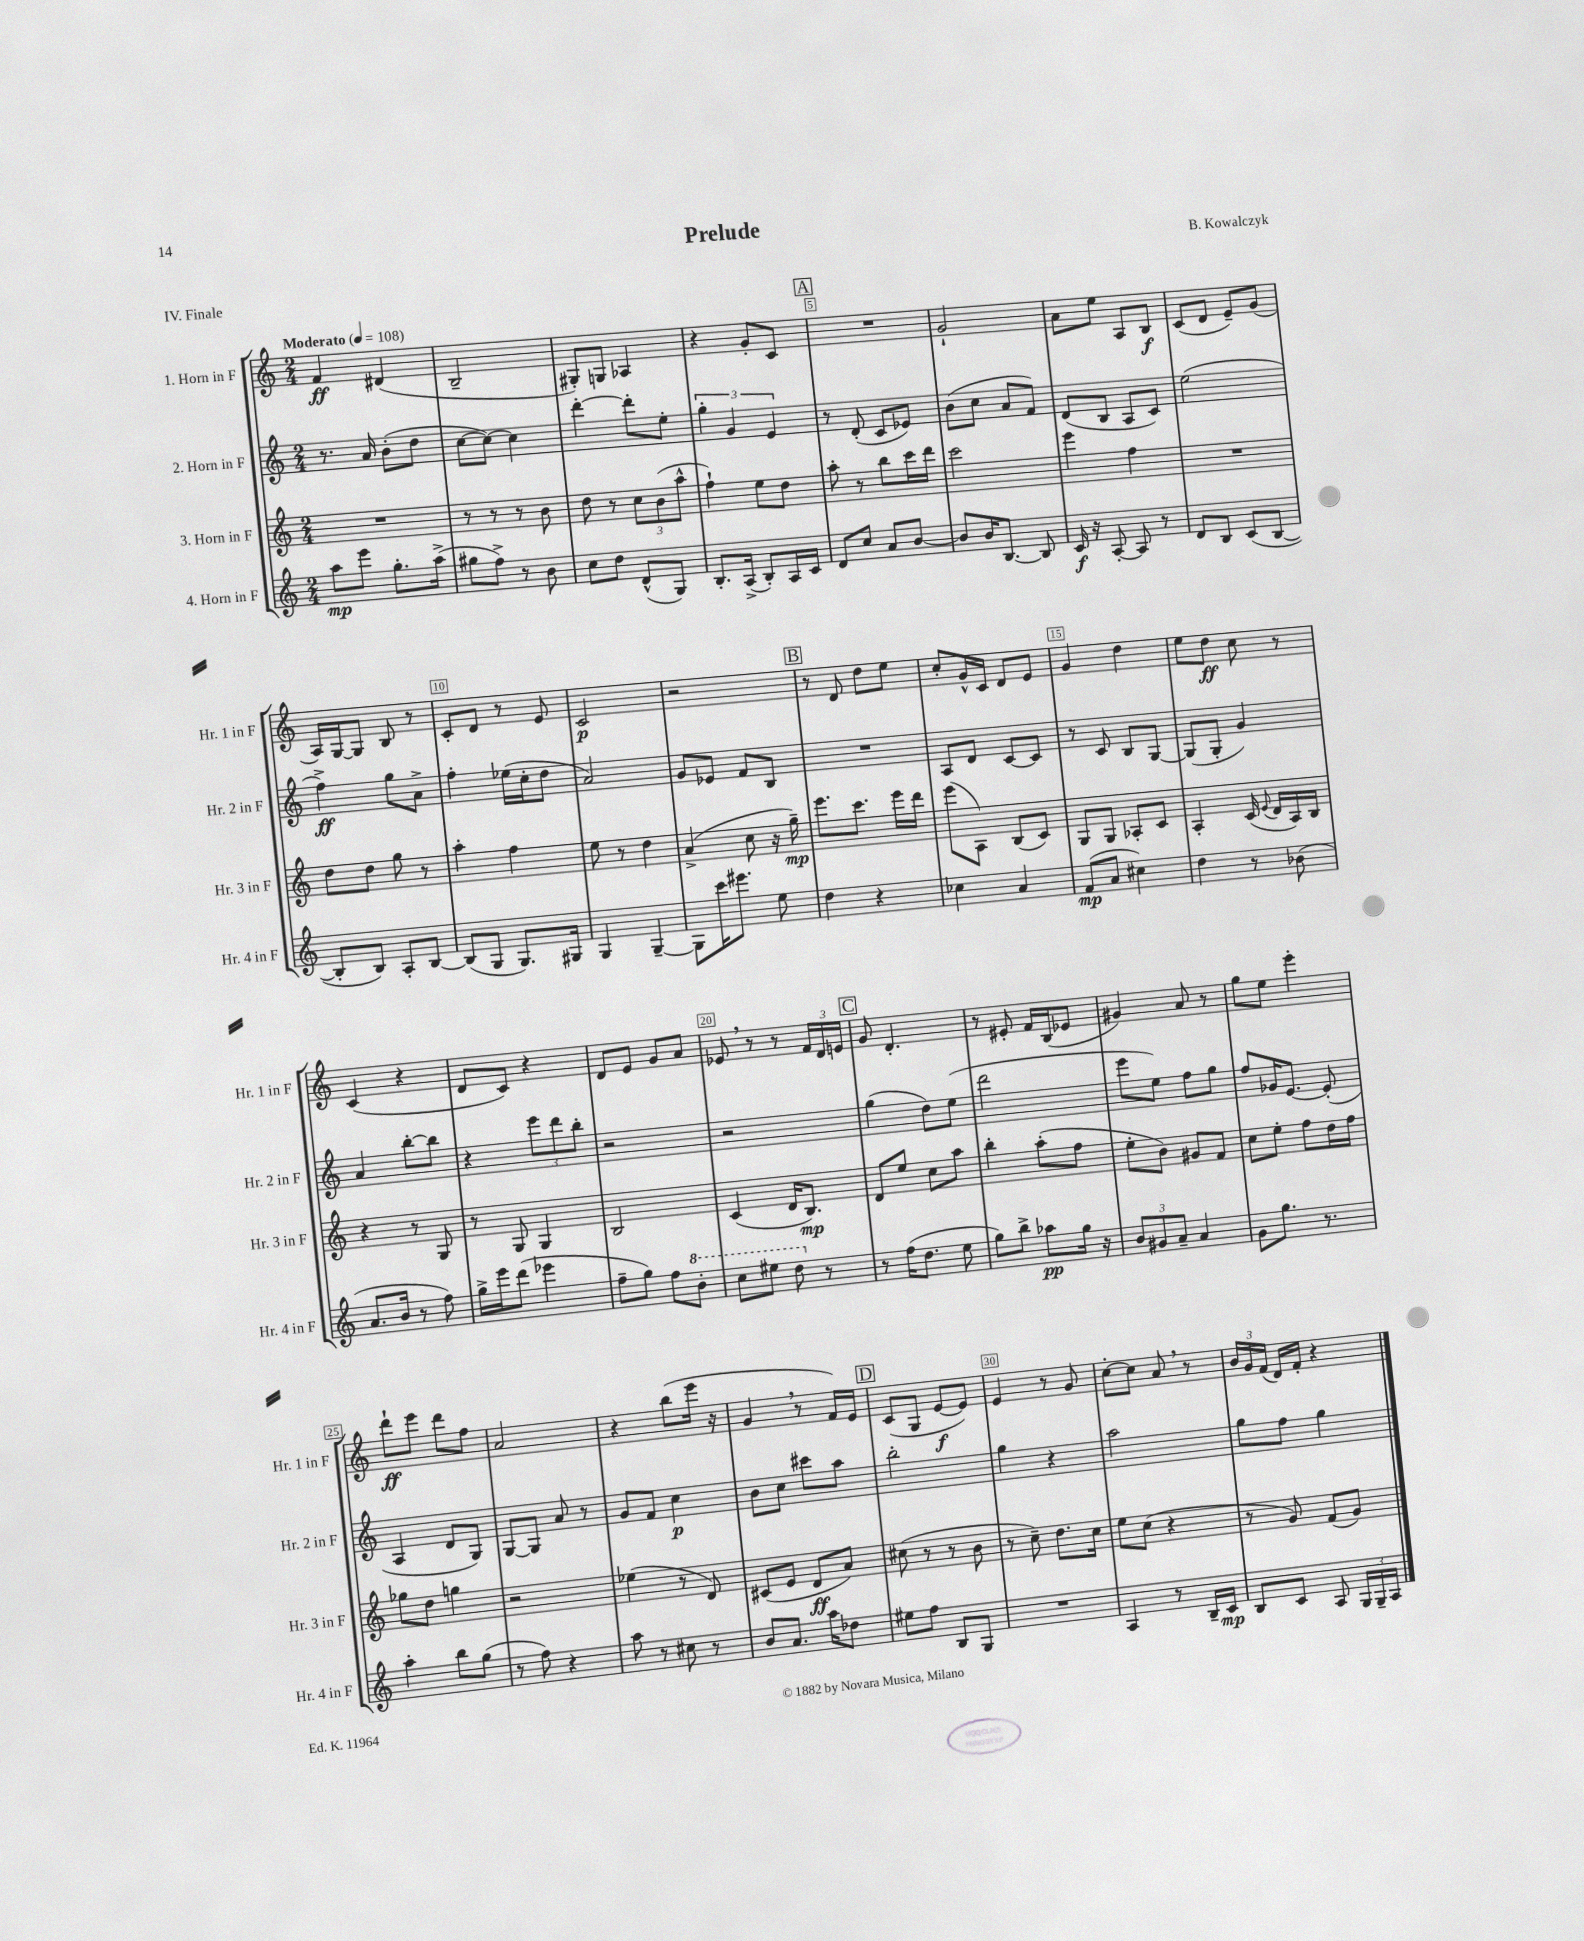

**kern	**dynam	**kern	**dynam	**kern	**dynam	**kern	**dynam
*part4	*part4	*part3	*part3	*part2	*part2	*part1	*part1
*staff4	*staff4	*staff3	*staff3	*staff2	*staff2	*staff1	*staff1
*I"4. Horn in F	*	*I"3. Horn in F	*	*I"2. Horn in F	*	*I"1. Horn in F	*
*I'Hr. 4 in F	*	*I'Hr. 3 in F	*	*I'Hr. 2 in F	*	*I'Hr. 1 in F	*
*clefG2	*	*clefG2	*	*clefG2	*	*clefG2	*
*k[]	*	*k[]	*	*k[]	*	*k[]	*
*M2/4	*	*M2/4	*	*M2/4	*	*M2/4	*
*MM108	*	*MM108	*	*MM108	*	*MM108	*
=1	=1	=1	=1	=1	=1	=1	=1
!	!	!	!	!	!	!LO:TX:a:B:t=Moderato	!
8aa\L	mp	2r	.	8.r	.	4f/	ff
8eee\J	.	.	.	.	.	.	.
.	.	.	.	16a/	.	.	.
8.gg'\L	.	.	.	(8b'\L	.	(4d#X/	.
.	.	.	.	8dd\J	.	.	.
(16aa^\Jk	.	.	.	.	.	.	.
=2	=2	=2	=2	=2	=2	=2	=2
8gg#X\L	.	8r	.	[8cc\L	.	2B~/	.
8ff^\J)	.	8r	.	8cc\J_)	.	.	.
8r	.	8r	.	4cc\]	.	.	.
8b\	.	8b\	.	.	.	.	.
=3	=3	=3	=3	=3	=3	=3	=3
8cc\L	.	8dd\	.	[4ddd'\	.	8G#X'/L)	.
8dd\J	.	8r	.	.	.	8Gn/J	.
(8d^^/L	.	12cc\L	.	8ddd'\L]	.	4A-X/	.
.	.	(12b\	.	.	.	.	.
8G/J)	.	.	.	8ee'\J	.	.	.
.	.	12aa^^\J	.	.	.	.	.
=4	=4	=4	=4	=4	=4	=4	=4
8.B'/L	.	4ff`\)	.	6gg'\	.	4r	.
.	.	.	.	6g/	.	.	.
(16A^/Jk	.	.	.	.	.	.	.
8B'/L)	.	8ee\L	.	.	.	8g'/L	.
.	.	.	.	6e/	.	.	.
16A/L	.	8dd\J	.	.	.	8c/J	.
16c/JJ	.	.	.	.	.	.	.
!!LO:REH:place=s1:t=A
=5	=5	=5	=5	=5	=5	=5	=5
8d/L	.	8aa'\	.	8r	.	2r	.
8cc/J	.	8r	.	(8d'/	.	.	.
8a/L	.	8bb\L	.	8c/L	.	.	.
[8b/J	.	16ccc\L	.	8e-X/J)	.	.	.
.	.	16ddd\JJ	.	.	.	.	.
=6	=6	=6	=6	=6	=6	=6	=6
8b/L]	.	2ccc\	.	(8b\L	.	2g`/	.
16b/K	.	.	.	8cc\J	.	.	.
[8.B/J	.	.	.	.	.	.	.
.	.	.	.	8a/L	.	.	.
8B/]	.	.	.	8f/J)	.	.	.
=7	=7	=7	=7	=7	=7	=7	=7
16c/	f	4eee\	.	(8d/L	.	8a\L	.
16r	.	.	.	.	.	.	.
[8A'/	.	.	.	8B/J	.	8ee\J	.
8A/]	.	4ff\	.	8A/L	.	8A/L	.
8r	.	.	.	8c/J)	.	8B/J	f
=8	=8	=8	=8	=8	=8	=8	=8
8d/L	.	2r	.	(2ee\	.	(8c/L	.
8B/J	.	.	.	.	.	8d/J	.
(8c/L	.	.	.	.	.	8e~/L)	.
[8B/J	.	.	.	.	.	(8g/J	.
!!LO:LB:g=z
=9	=9	=9	=9	=9	=9	=9	=9
8B'/L]	.	8dd\L	.	4ff^\)	ff	16A/LL)	.
.	.	.	.	.	.	[16G/J	.
8B/J)	.	8dd\J	.	.	.	8G/J]	.
8A'/L	.	8gg\	.	8gg\L	.	8B/	.
[8B/J	.	8r	.	8a^\J	.	8r	.
=10	=10	=10	=10	=10	=10	=10	=10
(8B/L]	.	4aa'\	.	4ff'\	.	8c'/L	.
8G/J	.	.	.	.	.	8d/J	.
8.G/L)	.	4ff\	.	(16ee-X\LL	.	8r	.
.	.	.	.	16cc'\J	.	.	.
.	.	.	.	8dd\J	.	8e/	.
16G#X/Jk	.	.	.	.	.	.	.
=11	=11	=11	=11	=11	=11	=11	=11
4G/	.	8ee\	.	2a/)	.	2c/	p
.	.	8r	.	.	.	.	.
[4G~/	.	4dd\	.	.	.	.	.
=12	=12	=12	=12	=12	=12	=12	=12
8G\L]	.	(4a^/	.	8g/L	.	2r	.
16ccc\K	.	.	.	8e-X/J	.	.	.
8.eee#X\J	.	.	.	.	.	.	.
.	.	8cc\	.	8f/L	.	.	.
8ee\	.	16r	.	8B/J	.	.	.
.	.	16gg~\)	mp	.	.	.	.
!!LO:REH:place=s1:t=B
=13	=13	=13	=13	=13	=13	=13	=13
4dd\	.	8.eee\L	.	2r	.	8r	.
.	.	.	.	.	.	8d/	.
.	.	8.ccc\J	.	.	.	.	.
4r	.	.	.	.	.	8dd\L	.
.	.	16eee\LL	.	.	.	8ee\J	.
.	.	16ddd\JJ	.	.	.	.	.
=14	=14	=14	=14	=14	=14	=14	=14
4cc-X\	.	(8eee\L	.	8A/L	.	8cc'/L	.
.	.	8A\J)	.	8d/J	.	16g^^/L	.
.	.	.	.	.	.	16c/JJ	.
4a/	.	(8B/L	.	[8c/L	.	8d/L	.
.	.	8c/J)	.	8c/J]	.	8e/J	.
=15	=15	=15	=15	=15	=15	=15	=15
(8f/L	mp	8G/L	.	8r	.	4g/	.
8a/J	.	8G/J	.	8c/	.	.	.
4cc#X\)	.	8A-X'/L	.	8B/L	.	4dd\	.
.	.	8c/J	.	[8G/J	.	.	.
=16	=16	=16	=16	=16	=16	=16	=16
4dd\	.	4A'/	.	(8G/L]	.	8ee\L	.
.	.	.	.	8G'/J	.	8dd\J	ff
8r	.	(16c/	.	4g/)	.	8cc\	.
.	.	8qqe/	.	.	.	.	.
.	.	16d/LL	.	.	.	.	.
(8b-X\	.	16A/)	.	.	.	8r	.
.	.	16B/JJ	.	.	.	.	.
!!LO:LB:g=z
=17	=17	=17	=17	=17	=17	=17	=17
8.a/L	.	4r	.	4a/	.	(4c/	.
16b/Jk	.	.	.	.	.	.	.
8r	.	8r	.	[8bb'\L	.	4r	.
8ff\)	.	8G/	.	8bb\J]	.	.	.
=18	=18	=18	=18	=18	=18	=18	=18
16gg^\LL	.	8r	.	4r	.	8d/L	.
16eee\J	.	.	.	.	.	.	.
(8ddd\J	.	8G/	.	.	.	8c/J)	.
4eee-X\	.	4G/	.	12eee\L	.	4r	.
.	.	.	.	12ddd\	.	.	.
.	.	.	.	12bb'\J	.	.	.
=19	=19	=19	=19	=19	=19	=19	=19
8ff~\L	.	2B/	.	2r	.	8d/L	.
8gg\J)	.	.	.	.	.	8e/J	.
8ff\L	.	.	.	.	.	8g/L	.
*8va	*	*	*	*	*	*	*
8bb'\J	.	.	.	.	.	8a/J	.
=20	=20	=20	=20	=20	=20	=20	=20
8ccc\L	.	(4c/	.	2r	.	8e-X,/	.
8eee#X\J	.	.	.	.	.	8r	.
8ddd\	.	16d/KL	.	.	.	8r	.
.	.	8.B/J)	mp	.	.	.	.
*X8va	*	*	*	*	*	*	*
8r	.	.	.	.	.	24f/LL	.
.	.	.	.	.	.	24d/	.
.	.	.	.	.	.	24en/JJ	.
!!LO:REH:place=s1:t=C
=21	=21	=21	=21	=21	=21	=21	=21
8r	.	8d/L	.	(4gg\	.	8g/	.
(16ff\KL	.	8ee/J	.	.	.	4.d'/	.
8.dd\J	.	.	.	.	.	.	.
.	.	8cc\L	.	8dd\L)	.	.	.
8ee\	.	8aa\J	.	(8ee\J	.	.	.
=22	=22	=22	=22	=22	=22	=22	=22
8gg\L)	.	4bb'\	.	2ddd\	.	8r	.
8bb^\J	.	.	.	.	.	8e#X'/	.
8aa-X\L	pp	(8aa'\L	.	.	.	16f/LL	.
.	.	.	.	.	.	(16B/J	.
16gg\Jk	.	8ff\J	.	.	.	8e-X/J	.
16r	.	.	.	.	.	.	.
=23	=23	=23	=23	=23	=23	=23	=23
12b/L	.	8ee'\L	.	8eee\L	.	4g#X/)	.
12g#X/	.	.	.	.	.	.	.
.	.	8b\J)	.	8ee\J)	.	.	.
12a~/J	.	.	.	.	.	.	.
4a/	.	8g#X/L	.	8ff\L	.	8a/	.
.	.	8f/J	.	8gg\J	.	8r	.
=24	=24	=24	=24	=24	=24	=24	=24
8g\L	.	8cc\L	.	8ff/L	.	8gg\L	.
8.gg\J	.	8ee'\J	.	16g-X/K	.	8ee\J	.
.	.	.	.	[8.e/J	.	.	.
.	.	8ff\L	.	.	.	4eee'\	.
8.r	.	.	.	.	.	.	.
.	.	16dd\L	.	(8e'/]	.	.	.
.	.	16ff\JJ	.	.	.	.	.
!!LO:LB:g=z
=25	=25	=25	=25	=25	=25	=25	=25
4aa'\	.	8gg-X\L	.	4A/	.	8ddd`\L	ff
.	.	8dd\J	.	.	.	8eee\J	.
8bb\L	.	4ggn\	.	8d/L	.	8ddd\L	.
(8gg\J	.	.	.	8G/J)	.	8ff\J	.
=26	=26	=26	=26	=26	=26	=26	=26
8r	.	2r	.	[8G/L	.	2a/	.
8ff\)	.	.	.	8G/J]	.	.	.
4r	.	.	.	8a/	.	.	.
.	.	.	.	8r	.	.	.
=27	=27	=27	=27	=27	=27	=27	=27
8aa\	.	(4ee-X\	.	8g/L	.	4r	.
8r	.	.	.	8f/J	.	.	.
8cc#X\	.	8r	.	4cc\	p	(8bb\L	.
8r	.	8d/)	.	.	.	16eee\Jk	.
.	.	.	.	.	.	16r	.
=28	=28	=28	=28	=28	=28	=28	=28
8b/L	.	(8c#X/L	.	8b\L	.	4g,/	.
8.a/J	.	8e/J	.	8cc\J	.	.	.
.	.	8d/L	ff	8ccc#X\L	.	8r	.
16aa\KL	.	.	.	.	.	.	.
8dd-X\J	.	8a/J)	.	8aa\J	.	16f/LL)	.
.	.	.	.	.	.	16e/JJ	.
!!LO:REH:place=s1:t=D
=29	=29	=29	=29	=29	=29	=29	=29
8ee#X\L	.	(8cc#X\	.	2bb'\	.	(8c/L	.
8ff\J	.	8r	.	.	.	8G/J	.
8B/L	.	8r	.	.	.	[8e/L	f
8G/J	.	8b\	.	.	.	8e/J])	.
=30	=30	=30	=30	=30	=30	=30	=30
2r	.	8r	.	4gg\	.	4e/	.
.	.	8cc~\)	.	.	.	.	.
.	.	8.dd\L	.	4r	.	8r	.
.	.	.	.	.	.	8g/	.
.	.	16cc\Jk	.	.	.	.	.
=31	=31	=31	=31	=31	=31	=31	=31
4A/	.	8ee\L	.	2aa\	.	[8cc'\L	.
.	.	(8cc\J	.	.	.	8cc\J]	.
8r	.	4r	.	.	.	8a,/	.
16B~/LL	.	.	.	.	.	8r	.
16c/JJ	mp	.	.	.	.	.	.
=32	=32	=32	=32	=32	=32	=32	=32
8B/L	.	8r	.	8gg\L	.	24b/LL	.
.	.	.	.	.	.	24g/	.
.	.	.	.	.	.	(24f/JJ	.
8c/J	.	8g/)	.	8ff\J	.	16d/LL)	.
.	.	.	.	.	.	16f'/JJ	.
8A/	.	(8f/L	.	4gg\	.	4r	.
24G/LL	.	8g/J)	.	.	.	.	.
24G~/	.	.	.	.	.	.	.
24A/JJ	.	.	.	.	.	.	.
==	==	==	==	==	==	==	==
*-	*-	*-	*-	*-	*-	*-	*-
